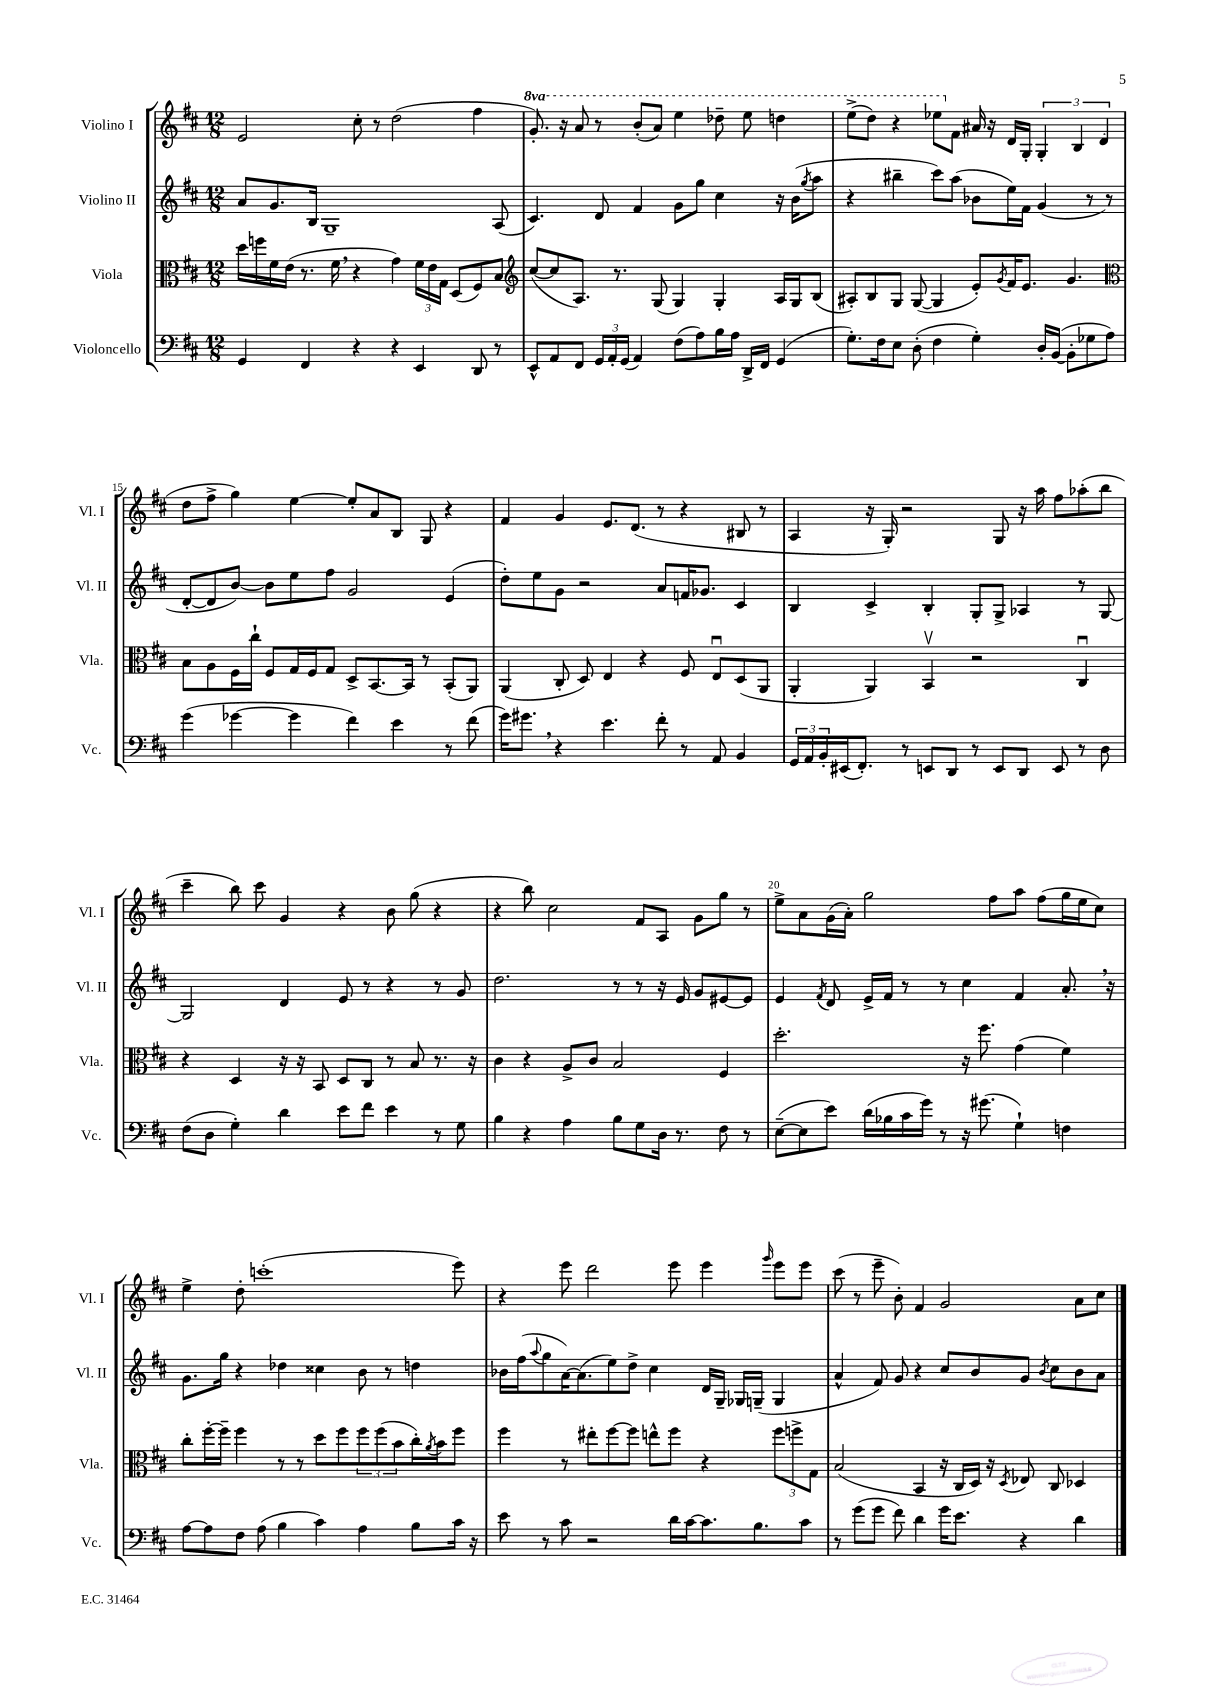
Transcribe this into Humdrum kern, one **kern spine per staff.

**kern	**kern	**kern	**kern
*staff4	*staff3	*staff2	*staff1
*clefF4	*clefC3	*clefG2	*clefG2
*k[f#c#]	*k[f#c#]	*k[f#c#]	*k[f#c#]
*M12/8	*M12/8	*M12/8	*M12/8
4GG/	16dd\LL	8a/L	2e/
.	16ff\	.	.
.	16f#\	8.g/	.
.	(16e\JJ	.	.
4FF#/	8.r	.	.
.	.	16B/Jk	.
.	.	1G~	.
.	16f#\	.	.
4r	4r	.	8cc#'\
.	.	.	8r
4r	4g\)	.	(2dd\
4EE/	24f#\LL	.	.
.	24e\	.	.
.	24G\JJ	.	.
.	(8D/L	.	.
8DD/	8F#/)	.	4ff#\
8r	8B/J	(8A/	.
=	=	=	=
*	*clefG2	*	*
8EE^^/L	([8cc#/L	4.c#/)	8.gg'/)
8AA/	8cc#/]	.	.
.	.	.	16r
8FF#/J	8.A/J)	.	8aa/
24GG/LL	.	8d/	8r
24AA'/	.	.	.
.	8.r	.	.
(24GG/JJ	.	.	.
4AA/)	.	4f#/	(8bb'/L
.	(8G/	.	8aa/J)
(8F#\L	4G/)	8g\L	4eee\
8A\)	.	8gg\J	.
16B\L	4G'/	4cc#\	8ddd-~\
16A\JJ	.	.	.
16DD^/LL	.	.	8eee\
16FF#/JJ	.	.	.
(4GG/	16A/LL	16r	4ddd\
.	16G/J	(16b\LK	.
.	.	8qgg/	.
.	(8B/J	8aa\J	.
=	=	=	=
8.G'\L)	8A#'/L)	4r	(8eee^\L
.	8B/	.	8ddd\J)
16F#\k	.	.	.
8E\J	8G/J	4bb#~\	4r
(8D'\	([8G/	.	.
4F#\	4G/]	8ccc#\L)	8eee-\L
.	.	(8aa\J	8f#\J
4G'\)	8e'/L)	8b-\L	16a#/
.	.	.	16r
.	8qg/	.	.
.	16f#/K	16ee\L)	16d/LL
.	8.e/J	16f#\JJ	16G'/JJ
16D'/LL	.	(4g/	6G'/
([16BB/JJ	.	.	.
8BB'\]L	4.g/	.	.
.	.	.	6B/
8G-\	.	8r	.
.	.	.	(6d/
8A\J)	.	8r	.
=	=	=	=
*	*clefC3	*	*
(4g\	8B\L	[8d'/L	8dd\L
.	8A\	8d/]	8ff#^\J
[4g-\	16F#\L	[8b/J)	4gg\)
.	16cc#`\JJ	.	.
.	8F#/L	8b\]L	.
4g-\]	16G/L	8ee\	[4ee\
.	16F#/J	.	.
.	8G/J	8ff#\J	.
4f#\)	8D^/L	2g/	8ee'/]L
.	[8.BB/	.	8a/
4e\	.	.	8B/J
.	16BB/]Jk	.	.
.	8r	.	8G/
8r	(8BB'/L	(4e/	4r
(8f#\	8AA/J)	.	.
=	=	=	=
16g\LK)	(4AA/	8dd'\L)	4f#/
8.g#\J	.	.	.
.	.	8ee\	.
4r	8C#'/	8g\J	4g/
.	8D/)	2r	.
4.e\	4E/	.	8.e/L
.	.	.	(8.d/J
.	4r	.	.
8f#'\	.	8a/L	8r
8r	8F#/	16f/K	4r
.	.	8.g-/J	.
8AA/	8Eu/L	.	.
4BB/	(8D/	4c#/	8B#/
.	8AA/J	.	8r
=	=	=	=
24GG/LL	4AA'/	4B/	4A/
24AA/	.	.	.
24BB'/	.	.	.
(16EE#/J	.	.	.
8.FF#'/J)	.	.	.
.	4AA/)	4c#^/	16r
.	.	.	16G'/)
8r	.	.	2r
8EE/L	4BBv/	4B'/	.
8DD/J	.	.	.
8r	2r	8G'/L	.
8EE/L	.	8G^/J	8G/
8DD/J	.	4A-/	16r
.	.	.	16aa\
8EE/	.	.	8ff#\L
8r	4C#u/	8r	(8aa-'\
8D\	.	[8G/	8bb\J
=	=	=	=
(8F#\L	4r	2G/]	4ccc#~\
8D\J	.	.	.
4G'\)	4D/	.	8bb\)
.	.	.	8ccc#\
4d\	16r	4d/	4g/
.	16r	.	.
.	8BB/	.	.
8e\L	8D/L	8e/	4r
8f#\J	8C#/J	8r	.
4e\	8r	4r	8b\
.	8B/	.	(8gg\
8r	8.r	8r	4r
8G\	.	8g/	.
.	16r	.	.
=	=	=	=
4B\	4c#\	2.dd\	4r
4r	4r	.	8bb\)
.	.	.	2cc#\
4A\	8A^/L	.	.
.	8c#/J	.	.
8B\L	2B/	8r	.
8G\	.	8r	8f#/L
16D\Jk	.	16r	8A/J
8.r	.	16e/	.
.	.	8g/L	8g\L
8F#\	4F#/	[8e#/	8gg\J
8r	.	8e#/]J	8r
=	=	=	=
([8E~\L	2.dd'\	4e/	8ee^\L
8E\]	.	.	8a\
.	.	8qf#/	.
8e\J)	.	8d/	(16g\L
.	.	.	16a'\JJ)
(16d\LL	.	16e^/LL	2gg\
16B-\	.	16f#/JJ	.
16c#\	.	8r	.
16g\JJ)	.	.	.
8r	.	8r	.
16r	16r	4cc#\	.
(8.g#\	8.ff#\	.	.
.	.	.	8ff#\L
4G`\)	(4g\	4f#/	8aa\J
.	.	.	(8ff#\L
4F\	4f#\)	8.a'/	16gg\L
.	.	.	16ee\J
.	.	.	8cc#\J)
.	.	16r	.
=	=	=	=
[8A\L	8cc#'\L	8.g\L	4ee^\
8A\]	[16ff#'\L	.	.
.	16ff#~\]JJ	16gg\Jk	.
8F#\J	4ff#\	4r	8dd'\
(8A\	.	.	(1ccc'
4B\	8r	4dd-\	.
.	8r	.	.
4c#\)	8dd\L	4cc##\	.
.	8ff#\	.	.
4A\	12ff#\	8b\	.
.	(12ff#\	.	.
.	.	8r	.
.	12b\	.	.
8B\L	16cc#'\L)	4dd\	.
.	8qa/	.	.
.	16b\J	.	.
16c#\Jk	8ff#\J	.	8eee\)
16r	.	.	.
=	=	=	=
8e\	4ff#\	16b-\LL	4r
.	.	(16ff#\J	.
.	.	8qqaa/	.
8r	.	8gg\	.
8c#\	8r	[16a\K)	8eee\
.	.	(8.a\]	.
2r	8ee#'\L	.	2ddd\
.	[8ff#\	8ee\)	.
.	8ff#\]J	8dd^\J	.
.	8ee^^\L	4cc#\	.
16d\LL	8ff#\J	.	8eee\
[16c#\J	.	.	.
8.c#\]	4r	16d/LL	4eee\
.	.	16G~/JJ	.
.	.	16G-/LL	.
8.B\	.	(16G~/JJ	.
.	.	.	16qqggg/
.	12ff#\L	4G/	8eee\L
.	12ff^\	.	.
8c#\J	.	.	8eee\J
.	12G\J	.	.
=	=	=	=
8r	(2B/	4a^^/	(8ccc#\
(8g\L	.	.	8r
8g\J	.	8f#/)	8eee~\
8f#\)	.	8g/	8b'\)
4d\	4BB/	4r	4f#/
16g\LK	16r	8cc#/L	2g/
8.e\J	16C#/LL	.	.
.	16D/JJ)	8b/	.
.	16r	.	.
.	8qD/	.	.
4r	8E-/	8g/J	.
.	.	8qb/	.
.	8C#/	8cc#\L	.
4d\	4D-/	8b\	8a\L
.	.	8a\J	8cc#\J
==	==	==	==
*-	*-	*-	*-
